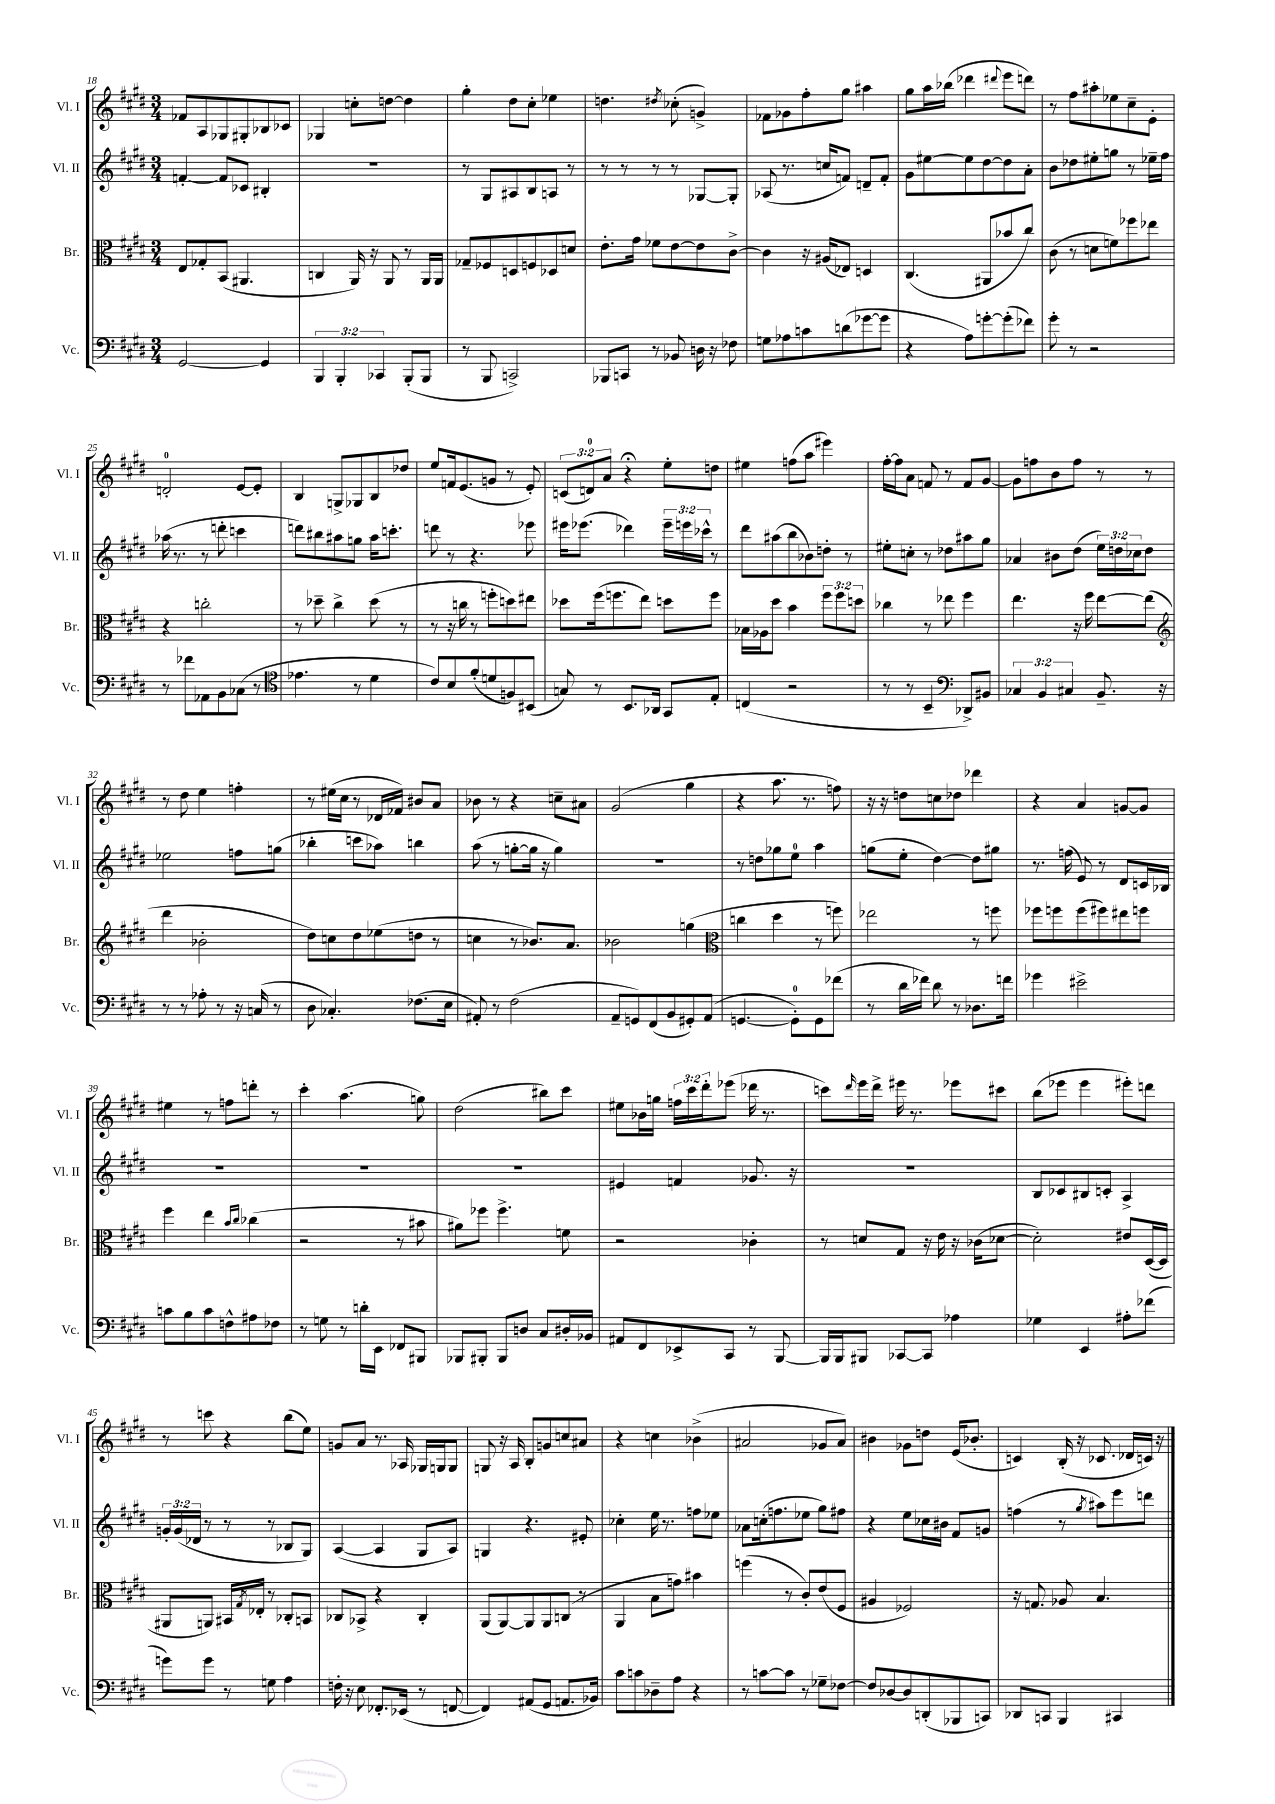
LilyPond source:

<<
\new StaffGroup <<
\new Staff = "s0" \with { instrumentName = "Vl. I" shortInstrumentName = "Vl. I" } {
    \clef treble \key e \major \numericTimeSignature \time 3/4 \override Staff.TupletNumber.text = #tuplet-number::calc-fraction-text
    fes'8 a8 ges8 gis8-. bes8 ces'8 |
    ges4 c''8-. d''8~ d''4 |
    gis''4-. dis''8 cis''8-. ees''4 |
    d''4. \acciaccatura { dis''8 } ces''8-.( g'4->) |
    fes'8 ges'8 fis''8-. gis''8 ais''4 |
    gis''8 a''16 bes''16( des'''4 \appoggiatura { dis'''8 } e'''8 d'''8) |
    r8 fis''8 ais''8-. ees''8 cis''8-- e'8-. |
    d'2-0-. e'8~ e'8-. |
    b4 g8-> ges8 b8 des''8 |
    e''8 f'16 e'8.( g'8 r8 e'8-.) |
    \tuplet 3/2 { c'8( d'8-0) a'8 } r4\fermata e''8-. d''8 |
    eis''4 f''8( a''8 eis'''4) |
    fis''16~-. fis''16 a'8 f'8 r8 f'8 gis'8~ |
    gis'8 f''8 b'8 f''8 r8 r8 |
    r8 dis''8 e''4 f''4-. |
    r8 eis''16( cis''16 r8 des'16 fes'16) bis'8 a'8 |
    bes'8 r8 r4 c''8-- ais'8 |
    gis'2( gis''4 |
    r4 a''8. r8. f''8) |
    r16 r16 d''8 c''8 des''8 des'''4 |
    r4 a'4 g'8~ g'8 |
    eis''4 r8 f''8 d'''8-. r8 |
    cis'''4-. a''4.( g''8) |
    dis''2( bis''8) cis'''8 |
    eis''8 bes'16 g''16 \tuplet 3/2 { f''16 cis'''16 dis'''16-. } ees'''8( des'''16 r8. |
    c'''8) \grace { dis'''16 } e'''16 dis'''16-> eis'''16 r8. ees'''8 cis'''8 |
    b''8( ees'''8 ees'''4 eis'''8-.) d'''8 |
    r8 c'''8 r4 b''8( e''8) |
    g'8 a'8 r8. aes16 ges16 g16 g8 |
    g8 r16 a16 b8-. g'8 c''8 ais'8 |
    r4 c''4 bes'4->( |
    ais'2 ges'8 ais'8) |
    bis'4 ges'8 d''8 e'16( bes'8.-. |
    c'4) b16-.( r16 ces'8. des'16 c'16) r16 \bar "|." |
}
\new Staff = "s1" \with { instrumentName = "Vl. II" shortInstrumentName = "Vl. II" } {
    \clef treble \key e \major \numericTimeSignature \time 3/4 \override Staff.TupletNumber.text = #tuplet-number::calc-fraction-text
    f'4~-. f'8 ces'8 bis4-. |
    R2. |
    r8 gis8 ais8 b8 a8 r8 |
    r8 r8 r8 r8 ges8~ ges8-. |
    aes8( r8. c''16 f'8) d'8-- f'8-. |
    gis'8 eis''8~ eis''8 dis''8~ dis''8 a'8-. |
    b'8 des''8 eis''8-. g''8 r8 ees''16-- fis''16 |
    aes''16( r8. r8 d'''8-. c'''4 |
    d'''8) bis''8 ais''8 g''8 ais''16 c'''8.-. |
    d'''8 r8 r4. ees'''8 |
    eis'''16 ees'''8.( des'''4) \tuplet 3/2 { ees'''16-- e'''16 ces'''16-^ } r8 |
    dis'''8 ais''8( b''8 bes'8) d''8-. r8 |
    eis''8-. c''8-. r8 des''8 ais''8 gis''8 |
    aes'4 bis'8 dis''8( \tuplet 3/2 { e''16) d''16 ces''16 } d''8 |
    ees''2 f''8 g''8( |
    bes''4-. c'''8 aes''8) b''4 |
    a''8( r8 g''8~-. g''16 r16 g''4) |
    R2. |
    r8 d''8 ges''8 e''8-0 a''4 |
    g''8( e''8-. dis''4~) dis''8 gis''8 |
    r8. f''16( e'8) r8 dis'8 c'16 bes16 |
    R2. |
    R2. |
    R2. |
    eis'4 f'4 ges'8. r16 |
    R2. |
    b8 ces'8 bis8 c'8-. a4-> |
    \tuplet 3/2 { g'16-. g'16( des'16 } r8 r8 r8 bes8 gis8) |
    a4~( a4 gis8 a8) |
    g4 r4. eis'8-. |
    ces''4-. e''16 r8. f''8 ees''8 |
    aes'8 c''16-.( f''8. ees''8 gis''8) fis''8 |
    r4 e''8 ces''16 bis'16 fis'8 g'8 |
    f''4( r8 \acciaccatura { gis''8 } ais''8) e'''8 d'''8 \bar "|." |
}
\new Staff = "s2" \with { instrumentName = "Br." shortInstrumentName = "Br." } {
    \clef alto \key e \major \numericTimeSignature \time 3/4 \override Staff.TupletNumber.text = #tuplet-number::calc-fraction-text
    e8 ges8-. b,8( ais,4. |
    c4 a,16) r16 a,8 r8 a,16 a,16 |
    ges8-- fes8 d8 f8 des8 d'8 |
    e'8.-. gis'16 fes'8 e'8~ e'8 cis'8~-> |
    cis'4 r16 ais16( ees8) d4 |
    cis4.( ais,8 bes'8 cis''8) |
    cis'8( r8 d'8 f'8) fes''8 ees''8 |
    r4 c''2-. |
    r8 des''8-- cis''4-> des''8( r8 |
    r8 r16 c''16 r8 f''8-. d''8) eis''8 |
    des''8 fis''16( f''8. e''8) d''8 f''8 |
    bes16 aes16 dis''8 b'4 \tuplet 3/2 { fis''8 fis''8 d''8 } |
    ces''4 r8 ees''8 fis''4 |
    e''4. r16 fis''16 e''8~ e''8( |
    \clef treble dis'''4 bes'2-. |
    dis''8) c''8 dis''8 ees''8( d''8 r8 |
    c''4 r8 bes'8.) a'8. |
    bes'2 g''4( |
    \clef alto c''4 dis''4 r8 f''8) |
    ees''2 r8 f''8 |
    fes''8 f''8 f''8( fis''8) eis''8 f''8 |
    fis''4 e''4 \grace { b'16 cis''16 } ces''4( |
    r2 r8 bis'8 |
    ais'8) fes''8 fes''4.-> f'8 |
    r2 ces'4-. |
    r8 d'8 gis8 r16 e'16 r16 ces'16( des'8~ |
    des'2-.) eis'8 dis16~( dis16 |
    ais,8 a,8) bis,16 \acciaccatura { gis8 } ees16-. r8 ces8-. b,8 |
    ces8 bes,8-> r4 ces4-. |
    a,8( a,8~) a,8 a,8 c8( r8 |
    a,4 b8 g'8) bis'4 |
    f''4( r8 cis'8-.) e'8( fis8 |
    ais4 fes2) |
    r16 g8. aes8 b4. \bar "|." |
}
\new Staff = "s3" \with { instrumentName = "Vc." shortInstrumentName = "Vc." } {
    \clef bass \key e \major \numericTimeSignature \time 3/4 \override Staff.TupletNumber.text = #tuplet-number::calc-fraction-text
    gis,2~ gis,4 |
    \tuplet 3/2 { b,,4 b,,4-. ces,4 } b,,8-.( b,,8 |
    r8 b,,8 c,2->) |
    bes,,8 c,8 r8 bes,8 d16 r16 fes8 |
    g8 aes8 c'8 d'8( ges'8~ ges'8 |
    r4 a8) g'8~-. g'8-.( fes'8) |
    gis'8-. r8 r2 |
    r8 fes'8 aes,8 b,8 ces8( r8 |
    \clef tenor ees'4. r8 dis'4 |
    cis'8) b8 fis'8-.( d'8 f8) bis,8( |
    g8) r8 b,8. aes,16 gis,8 e8-. |
    c4( r2 |
    r8 r8 b,4-- \clef bass des,8->) bis,8 |
    \tuplet 3/2 { ces4 b,4 cis4 } b,8.-- r16 |
    r8 r8 aes8-. r8 r16 c16( r8 |
    dis8 ces4.-.) fes8.( e16 |
    ais,8-.) r8 fis2( |
    a,8-- g,8) fis,8( b,8 gis,8-.) a,8( |
    g,4.~ g,8-0-.) g,8 fes'8( |
    r8 dis'16 fes'16) dis'8 r8 des8. f'16 |
    ges'4 eis'2-> |
    c'8 b8 c'8 f8-^ ais8 fes8 |
    r8 g8 r8 d'16-. e,16 fes,8 bis,,8 |
    bes,,8 bis,,8-. bis,,8 d8 cis8 dis16-. bes,16 |
    ais,8 fis,8 ees,8-> cis,8 r8 b,,8~ |
    b,,16 b,,16 bis,,8 ces,8~ ces,8 aes4 |
    ges4 e,4 ais8-. fes'8( |
    g'8) g'8 r8 g8 a4 |
    f16-. r16 e8 fes,8.-. ees,16( r8 f,8~ |
    f,4) ais,8( gis,8 a,8. bes,16) |
    cis'8 c'8 des8-- a8 r4 |
    r8 c'8~ c'8 r8 ges8-- fes8~ |
    fes8 des8~ des8 d,8-.( bes,,8 c,8) |
    des,8 c,8 b,,4 cis,4 \bar "|." |
}
>>
>>
\layout { \context { \Score currentBarNumber = #18 } }
